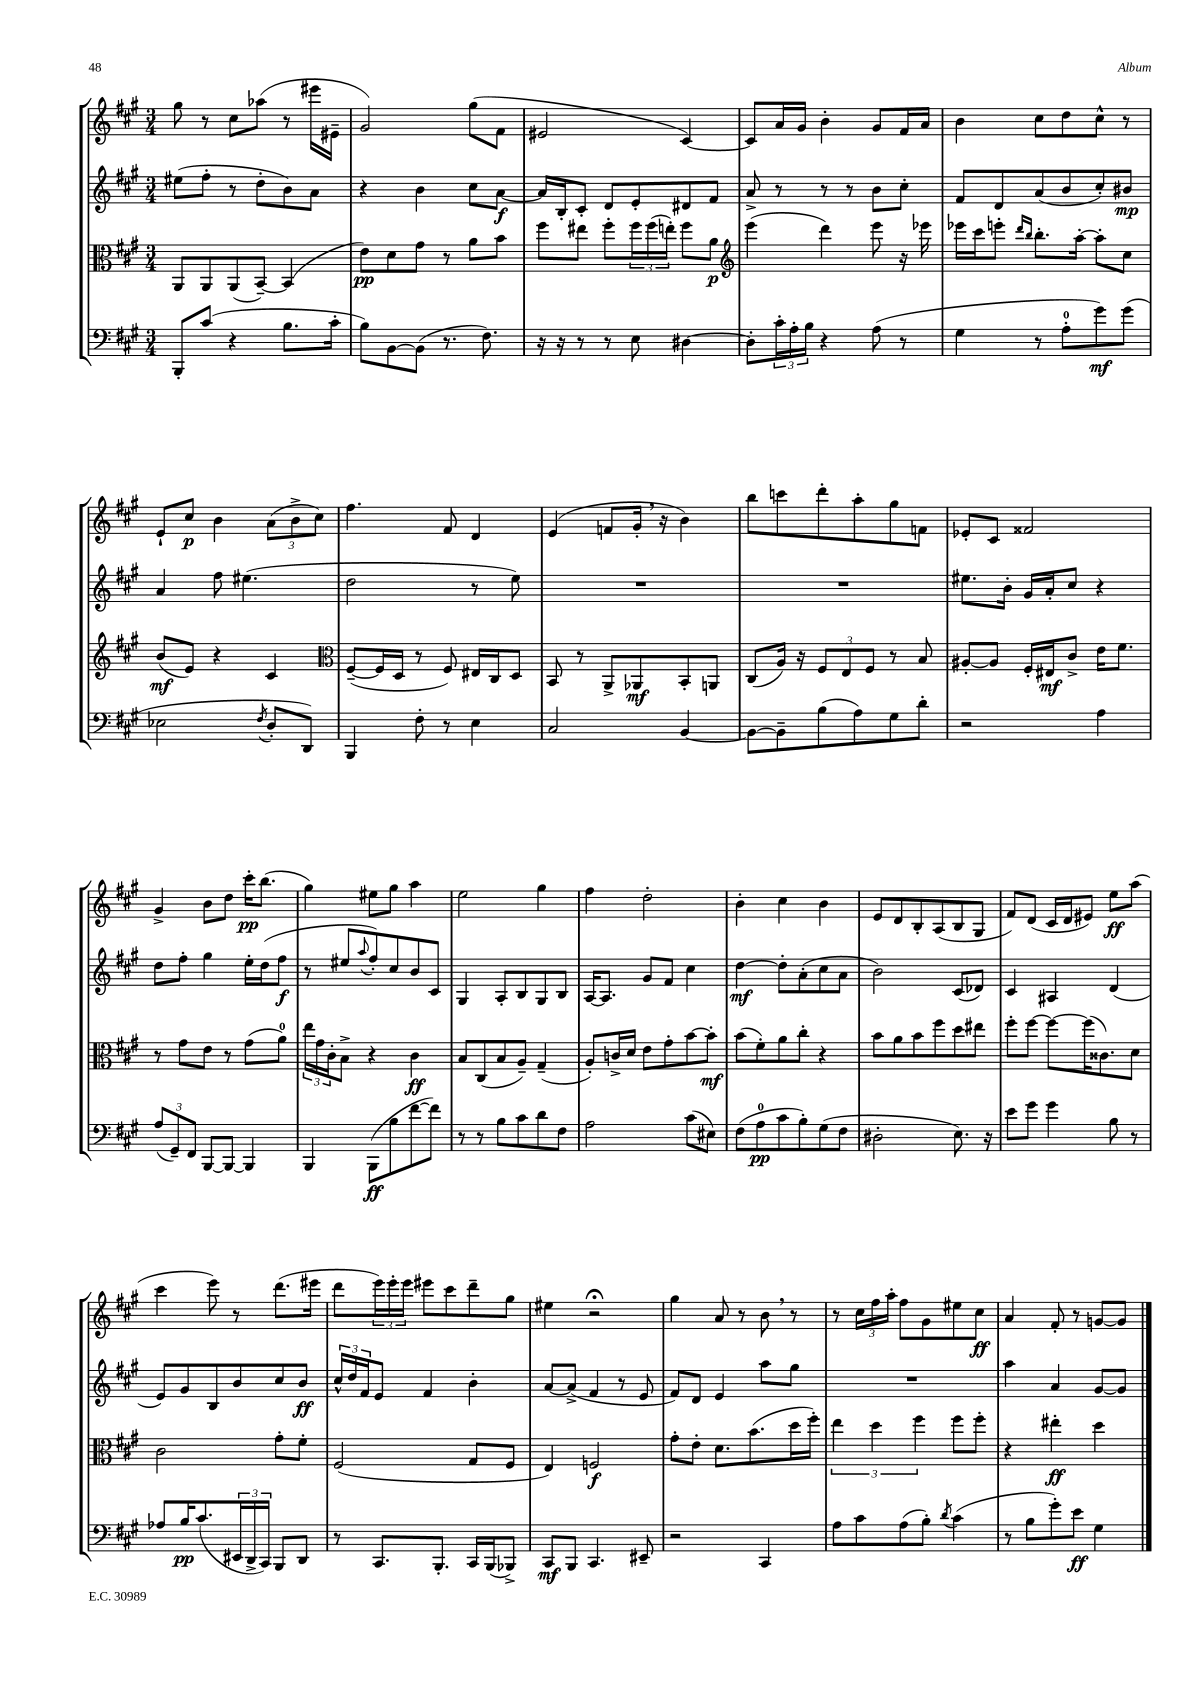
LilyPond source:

<<
\new StaffGroup <<
\new Staff = "s0" {
    \clef treble \key a \major \numericTimeSignature \time 3/4
    gis''8 r8 cis''8 aes''8( r8 eis'''16 eis'16-- |
    gis'2) gis''8( fis'8 |
    eis'2 cis'4~) |
    cis'8 a'16 gis'16 b'4-. gis'8 fis'16 a'16 |
    b'4 cis''8 d''8 cis''8-^ r8 |
    e'8-! cis''8\p b'4 \tuplet 3/2 { a'8( b'8-> cis''8) } |
    fis''4. fis'8 d'4 |
    e'4( f'8 gis'16-. \breathe r16 b'4) |
    b''8 c'''8 d'''8-. a''8-. gis''8 f'8 |
    ees'8-. cis'8 fisis'2 |
    gis'4-> b'8 d''8 cis'''16-.\pp b''8.( |
    gis''4) eis''8 gis''8 a''4 |
    e''2 gis''4 |
    fis''4 d''2-. |
    b'4-. cis''4 b'4 |
    e'8 d'8 b8-. a8( b8 gis8 |
    fis'8) d'8( cis'16 d'16 eis'8) e''8\ff a''8( |
    cis'''4 e'''8) r8 d'''8.( eis'''16 |
    d'''8 \tuplet 3/2 { e'''16) e'''16-. e'''16 } eis'''8 cis'''8 d'''8-- gis''8 |
    eis''4 r2\fermata |
    gis''4 a'8 r8 b'8 \breathe r8 |
    r8 \tuplet 3/2 { cis''16 fis''16 a''16-. } fis''8 gis'8 eis''8 cis''8\ff |
    a'4 fis'8-. r8 g'8~ g'8 \bar "|." |
}
\new Staff = "s1" {
    \clef treble \key a \major \numericTimeSignature \time 3/4
    eis''8( fis''8-. r8 d''8-. b'8) a'8 |
    r4 b'4 cis''8 a'8~\f |
    a'16 b16-. cis'8-. d'8 e'8-. dis'8 fis'8 |
    a'8-> r8 r8 r8 b'8 cis''8-. |
    fis'8 d'8 a'8( b'8 cis''8-.) bis'8\mp |
    a'4 fis''8 eis''4.( |
    d''2 r8 e''8) |
    R2. |
    R2. |
    eis''8. b'16-. gis'16 a'16-. cis''8 r4 |
    d''8 fis''8-. gis''4 e''16-. d''16( fis''8\f |
    r8 eis''8 \appoggiatura { a''8 } fis''8-.) cis''8 b'8 cis'8 |
    gis4 a8-. b8 gis8 b8 |
    a16~ a8. gis'8 fis'8 cis''4 |
    d''4~\mf d''8-. a'8-.( cis''8 a'8 |
    b'2) cis'8( des'8) |
    cis'4 ais4 d'4( |
    e'8) gis'8 b8 b'8 cis''8 b'8\ff |
    \tuplet 3/2 { cis''16-^ d''16 fis'16 } e'8 fis'4 b'4-. |
    a'8~ a'8->( fis'4 r8 e'8 |
    fis'8) d'8 e'4 a''8 gis''8 |
    R2. |
    a''4 a'4 gis'8~ gis'8 \bar "|." |
}
\new Staff = "s2" {
    \clef alto \key a \major \numericTimeSignature \time 3/4
    a,8 a,8 a,8( b,8~--) b,4( |
    e'8\pp) d'8 gis'8 r8 a'8 b'8 |
    fis''8 eis''8 fis''8-. \tuplet 3/2 { fis''16 fis''16( e''16-.) } fis''8 a'8\p |
    \clef treble e'''4( d'''4) e'''8 r16 ees'''16 |
    ees'''16 cis'''16 e'''8-. \grace { d'''16 b''16 } b''8.-. a''16~-. a''8-. cis''8 |
    b'8\mf( e'8) r4 cis'4 |
    \clef alto fis8~--( fis16 d16 r8 fis8) eis16 cis16 d8 |
    b,8 r8 a,8-> aes,8\mf b,8-. a,8 |
    cis8( a16) r16 \tuplet 3/2 { fis8 e8 fis8 } r8 b8 |
    ais8~-. ais8 fis16-. eis16\mf cis'8-> e'16 fis'8. |
    r8 gis'8 e'8 r8 gis'8( a'8-0) |
    \tuplet 3/2 { e''16 gis'16 cis'16-. } b8-> r4 cis'4\ff |
    b8 cis8( b8 a8--) gis4--( |
    a8-.) c'16-> d'16 e'8 gis'8-. b'8~ b'8-.\mf |
    b'8( fis'8-.) a'8 cis''8-. r4 |
    b'8 a'8 b'8 fis''8 d''8 eis''8 |
    fis''8-. fis''8~ fis''8~ fis''16( cisis'8.) d'8 |
    cis'2 gis'8-. fis'8-. |
    fis2( gis8 fis8 |
    e4) f2\f |
    gis'8-. e'8-. d'8. b'8.( d''16 fis''16-.) |
    \tuplet 3/2 { e''4 d''4 fis''4 } fis''8 fis''8-. |
    r4 eis''4-.\ff d''4 \bar "|." |
}
\new Staff = "s3" {
    \clef bass \key a \major \numericTimeSignature \time 3/4
    b,,8-. cis'8( r4 b8. cis'16-. |
    b8) b,8~ b,8( r8. fis8.) |
    r16 r16 r8 r8 e8 dis4~ |
    dis8-. \tuplet 3/2 { cis'16-. a16-. b16 } r4 a8( r8 |
    gis4 r8 a8-0-. gis'8\mf) gis'8( |
    ees2 \acciaccatura { fis8 } d8-. d,8) |
    b,,4 fis8-. r8 e4 |
    cis2 b,4~ |
    b,8~ b,8-- b8( a8) gis8 d'8-. |
    r2 a4 |
    \tuplet 3/2 { a8( gis,8--) fis,8 } b,,8~ b,,8~ b,,4 |
    b,,4 b,,8\ff( b8 fis'8~ fis'8) |
    r8 r8 b8 cis'8 d'8 fis8 |
    a2 cis'8( eis8) |
    fis8( a8-0\pp cis'8 b8-.) gis8( fis8 |
    dis2-. e8.) r16 |
    e'8 gis'8 gis'4 b8 r8 |
    aes8 b16\pp cis'8.( \tuplet 3/2 { eis,16 d,16-> cis,16) } b,,8 d,8 |
    r8 cis,8. b,,8.-. cis,16 b,,16( bes,,8->) |
    cis,8\mf b,,8 cis,4. eis,8-- |
    r2 cis,4 |
    a8 cis'8 a8( b8-.) \acciaccatura { d'8 } cis'4( |
    r8 b8 gis'8-.) e'8\ff gis4 \bar "|." |
}
>>
>>
\layout { \context { \Score \remove "Bar_number_engraver" } }
